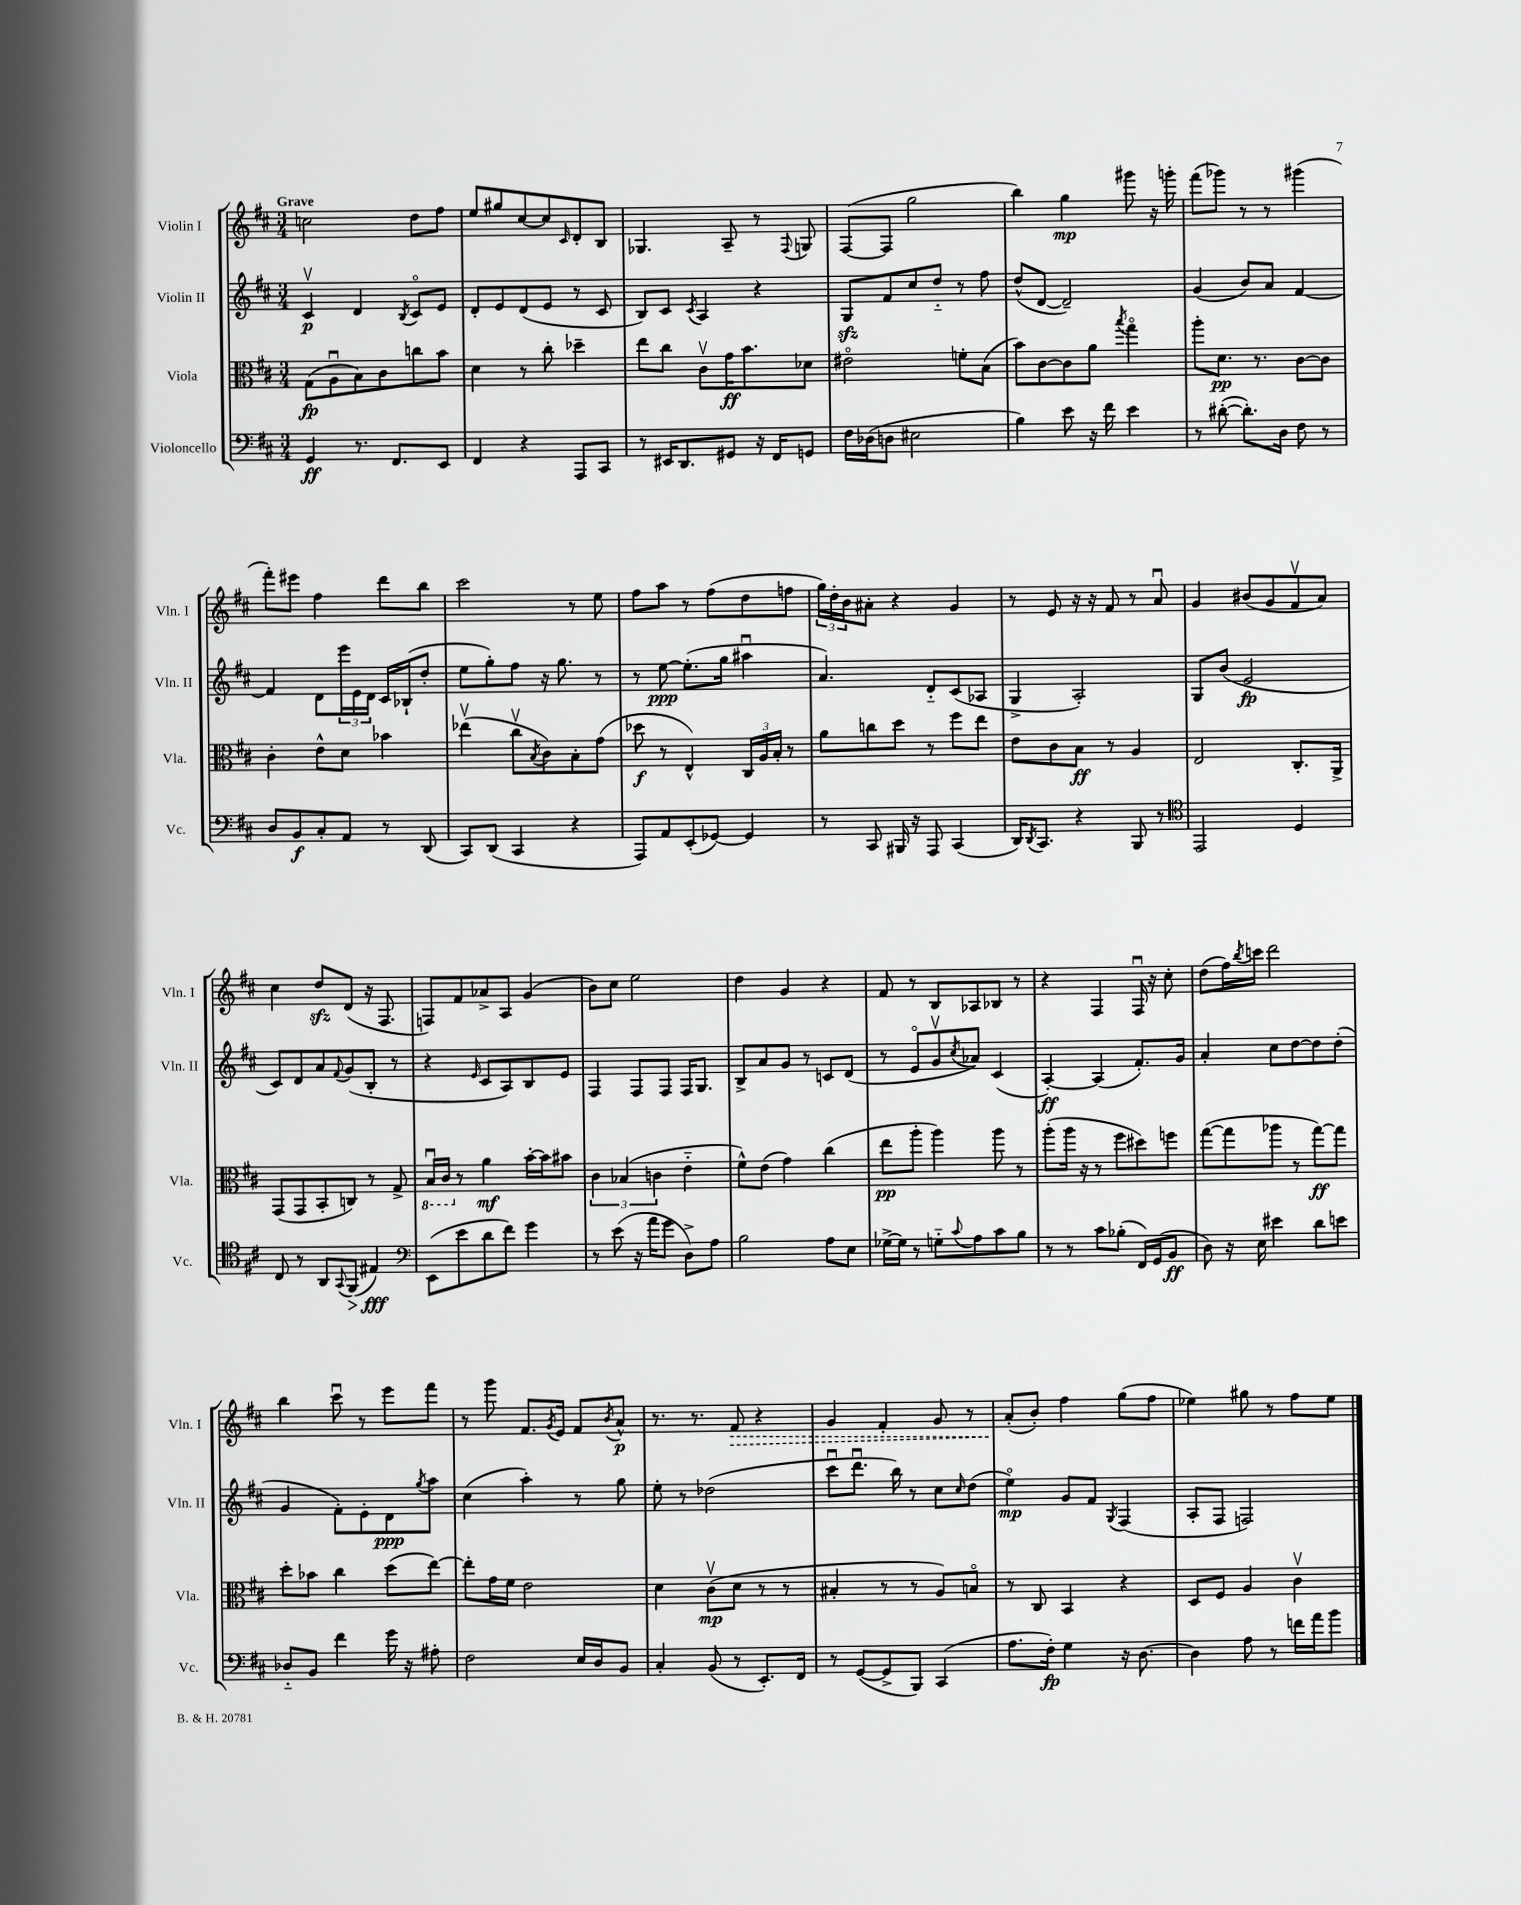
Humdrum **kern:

**kern	**kern	**kern	**kern
*staff4	*staff3	*staff2	*staff1
*clefF4	*clefC3	*clefG2	*clefG2
*k[f#c#]	*k[f#c#]	*k[f#c#]	*k[f#c#]
*M3/4	*M3/4	*M3/4	*M3/4
4GG	(8G	4c#v	2cc
.	8Au	.	.
8.r	8B)	4d	.
.	8c#	.	.
8.FF#	.	.	.
.	.	8qB	.
.	8cc	8c#o	8dd
8EE	8b	8e	8ff#
=	=	=	=
4FF#	4d	8d'	8ee
.	.	8e	8gg#
4r	8r	(8d	[8cc#
.	8cc#'	8e	8cc#]
.	.	.	16qqc#
8AAA	4dd-~	8r	8d'
8CC#	.	8c#	8B
=	=	=	=
8r	8ee	8B)	4.G-
16EE#	8cc#	8c#	.
8.DD	.	.	.
.	.	8qc#	.
.	8c#v	4A	.
8GG#	16g	.	8A~
.	8.b	.	.
16r	.	4r	8r
16FF#	.	.	.
.	.	.	8qqF#
8GG	8d-	.	8G
=	=	=	=
16F#	2e#o	8G	([8F#
(16D-	.	.	.
8D	.	8f#	8F#]
2E#	.	8cc#	2gg
.	.	8dd'~	.
.	8f'	8r	.
.	(8B	8ff#	.
=	=	=	=
4B)	8b)	(8dd^^	4bb)
.	[8c#	[8d	.
8e	8c#]	2d~])	4gg
16r	8a	.	.
16f#	.	.	.
.	8qbb	.	.
4e	4ggo	.	8ggg#
.	.	.	16r
.	.	.	16ggg'
=	=	=	=
8r	8aa'	(4g	(8fff#
([8d#'	8.d	.	8ggg-)
8.d#'])	.	8b)	8r
.	8.r	.	.
.	.	8a	8r
16D	.	.	.
8F#	[8c#	[4f#	(4ggg#
8r	8c#]	.	.
=	=	=	=
8D	4c#'	4f#]	8fff#')
8BB	.	.	8eee#
8C#'	8e^^	8d	4ff#
8AA	8d	24eee	.
.	.	24e	.
.	.	24d	.
8r	4b-	16c#	8ddd
.	.	(16B-`	.
(8DD	.	8dd'	8bb
=	=	=	=
8CC#)	(4ee-v	8ee	2ccc#
(8DD	.	8gg')	.
4CC#	8cc#v	8ff#	.
.	8qB	.	.
.	8c#)	16r	.
.	.	8.gg	.
4r	8B'	.	8r
.	(8g	8r	8ee
=	=	=	=
8AAA)	8dd-	8r	8ff#
8AA	8r	[8ee	8aa
(8EE'	4E^^)	(8.ee']	8r
[8GG-)	.	.	(8ff#
.	.	16gg	.
4GG-]	24C#	4aa#u	8dd
.	24A	.	.
.	24B'	.	.
.	8r	.	8ff
=	=	=	=
8r	8a	4.a)	24gg)
.	.	.	24dd'
.	.	.	24b
8CC#	8cc	.	8a#'
16BBB#	8dd	.	4r
16r	.	.	.
8AAA	8r	8d'~	.
(4CC#	8ff#	(8c#	4g
.	8ee	8A-	.
=	=	=	=
16DD)	8e	4G^	8r
8qDD	.	.	.
8.CC#	.	.	.
.	8c#	.	8e
4r	8B	2A')	16r
.	.	.	16r
.	8r	.	8f#
8BBB	4A	.	8r
8r	.	.	8au
=	=	=	=
*clefC4	*	*	*
2EE	2E	8G	4g
.	.	(8b	.
.	.	2e	(8b#
.	.	.	8g
4D	8.C#'	.	8f#v
.	.	.	8a)
.	16AA^	.	.
=	=	=	=
8C#	(8GG	8c#)	4cc#
8r	8GG	8d	.
8AA	8BB'	8a	8dd
8qqGG	.	8qqf#	.
(8FF#	8C)	(8g	(8d
4E#)	8r	8B'	16r
.	.	.	8.F#
.	8G^	8r	.
=	=	=	=
*clefF4	*	*	*
(8EE	16BBu	4r	8F)
.	16C#	.	.
8e	8r	.	8f#
.	.	16qqe	.
8d	4a	8c#	8a-^
8f#)	.	8A)	8A
4g	[16b'	8B	(4g
.	16b]	.	.
.	8b#	8e	.
=	=	=	=
8r	6c#	4F#	8b)
(8e	.	.	8cc#
.	(6B-	.	.
16r	.	8F#	2ee
16a	.	.	.
.	6c	.	.
8g	.	8F#	.
8D^)	4e'~	16F#	.
.	.	8.G	.
8A	.	.	.
=	=	=	=
2B	8f#^^)	8B^	4dd
.	(8e	8a	.
.	4g)	8g	4g
.	.	8r	.
8A	(4cc#	8c	4r
8E	.	(8d	.
=	=	=	=
[16G-^	8ee	8r	8f#
16G-]	.	.	.
8r	8aa'	8eo	8r
8G'~	4aa)	8gv	8B
8qqc#	.	8qcc#	.
8A	.	8a-)	8A-
8c#	8aa	(4c#	8B-
8B	8r	.	8r
=	=	=	=
8r	(8aa'	[4A')	4r
8r	16aa	.	.
.	16r	.	.
8c#	8r	(4A]	4F#
(8B-'	8ff#	.	.
16FF#)	8dd#)	8.f#')	16F#u
(16GG	.	.	16r
8BB	8ff	.	8cc#'
.	.	16g	.
=	=	=	=
8D)	([8gg	4a'	(8dd
16r	8gg]	.	16ff#)
.	.	.	8qbb
16E	.	.	16ccc
4e#	8aa-	8cc#	2ddd
.	8r	[8dd	.
8d	[8gg)	8dd]	.
8e	8gg]	(8dd'	.
=	=	=	=
8D-'~	8dd'	4g	4bb
8BB	8b-	.	.
4f#	4cc#	8f#')	8ccc#u
.	.	8e'	8r
16g	(8dd	8d	8eee
16r	.	.	.
.	.	8qgg	.
8A#'	[8ee)	8aa	8fff#
=	=	=	=
2F#	8ee']	(4cc#	8r
.	16g	.	8ggg
.	16f#	.	.
.	2e	4aa')	8.f#
.	.	.	8qg
.	.	.	16e
16E	.	8r	8f#
16D	.	.	.
.	.	.	8qb
8BB	.	8gg	8a^^
=	=	=	=
4C#'	4d	8ee'	8.r
.	.	8r	.
.	.	.	8.r
(8BB	(8c#v	(2dd-	.
8r	8d	.	8f#
8.EE')	8r	.	4r
.	8r	.	.
16FF#	.	.	.
=	=	=	=
8r	4B#'	8ccc#u	4g
([8GG	.	8.dddu	.
8GG^]	8r	.	4f#'
.	.	16bb)	.
8BBB)	8r	8r	.
(4CC#	8A)	8cc#	8g
.	.	16qqcc#	.
.	8Bo	(8dd	8r
=	=	=	=
8.A	8r	4eeo)	(8a'
.	8C#	.	8b')
16F#')	.	.	.
4G	4BB	8g	4ff#
.	.	8f#	.
.	.	8qG	.
16r	4r	(4F#	(8gg
[8.D	.	.	.
.	.	.	8ff#
=	=	=	=
4D]	8D	8A'	4ee-)
.	8F#	8F#	.
8A	4A	2F)	8gg#
8r	.	.	8r
16f	4c#v	.	8ff#
16a	.	.	.
8b	.	.	8ee-
==	==	==	==
*-	*-	*-	*-
